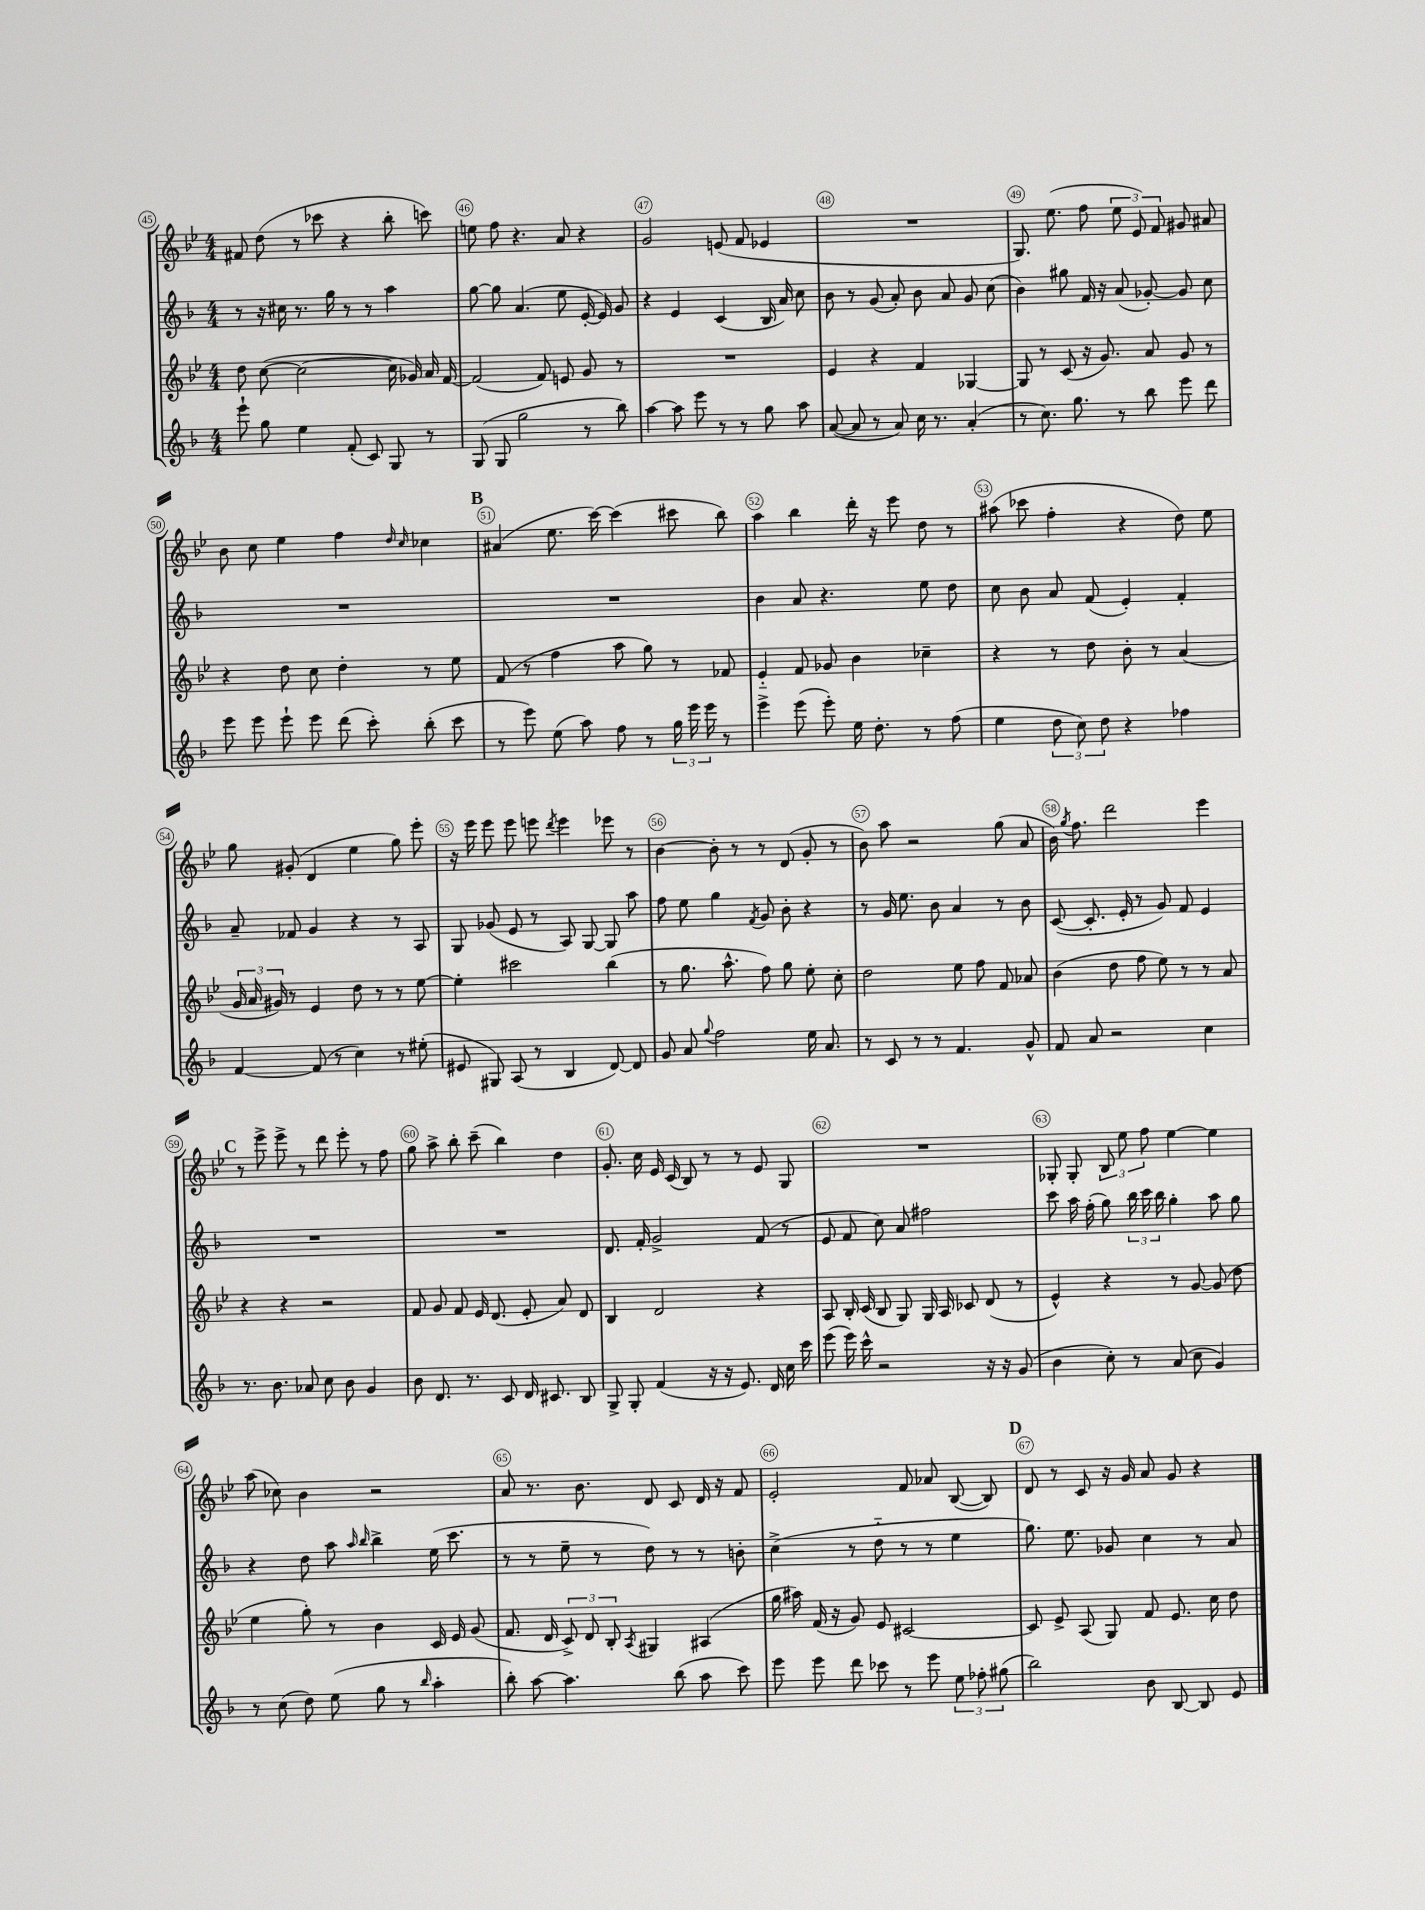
<<
\new StaffGroup <<
\new Staff = "s0" {
    \clef treble \key bes \major \numericTimeSignature \time 4/4
    \autoBeamOff fis'8 d''8( r8 ces'''8 r4 bes''8-. c'''8) |
    e''8 f''8 r4. a'8 r4 |
    g'2 e'8( f'8 ees'4 |
    R1 |
    g8.) ees''8.( f''8 \tuplet 3/2 { ees''8 ees'8) f'8 } gis'8 ais'8 |
    bes'8 c''8 ees''4 f''4 \grace { d''16 c''16 } ces''4 |
    \mark \markup { \bold "B" } ais'4( ees''8. c'''16~) c'''4( cis'''8 bes''8) |
    a''4 bes''4 d'''16-. r16 ees'''8 d''8 r8 |
    ais''8( ces'''8 f''4-. r4 d''8) ees''8 |
    g''8 gis'8-.( d'4 ees''4 g''8) ees'''8-. |
    r16 ees'''16 ees'''8 ees'''8 e'''8 \acciaccatura { d'''8 } e'''4 ees'''8 r8 |
    bes'4~ bes'8-. r8 r8 d'8( g'8-. r8 |
    bes'8) a''8 r2 g''8( a'8 |
    bes'16) \acciaccatura { g''8 } f''8. d'''2 ees'''4 |
    \mark \markup { \bold "C" } r8 ees'''8-> ees'''8-> r8 d'''8 ees'''8-. r8 f''8 |
    g''8 a''8-> bes''8-. c'''8--( bes''4) d''4 |
    g'8.-. c''16 ees'16 c'16( bes8) r8 r8 ees'8 g8 |
    R1 |
    ges8-. ges8-. \tuplet 3/2 { bes8 ees''8 f''8 } ees''4~ ees''4 |
    a''8( ces''8) bes'4 r2 |
    a'8 r8. bes'8. d'8 c'8 d'16 r16 f'8 |
    ees'2-. f'8 aes'8 bes8~( bes8) |
    \mark \markup { \bold "D" } d'8 r8 c'8 r16 g'16 a'8 g'8 r4 \bar "|." |
}
\new Staff = "s1" {
    \clef treble \key f \major \numericTimeSignature \time 4/4
    \autoBeamOff r8 r16 cis''16 r8. g''16 r8 r8 a''4 |
    g''8~ g''8 a'4.( e''8 e'16~-. e'16) g'8 |
    r4 e'4 c'4( bes16 a'16) c''8 |
    bes'8 r8 g'8( a'8-.) bes'8 a'8 g'8 c''8( |
    bes'4) gis''8 f'16 r16 a'8( ges'8~-.) ges'8 c''8 |
    R1 |
    \mark \markup { \bold "B" } R1 |
    bes'4 a'8 r4. e''8 d''8 |
    c''8 bes'8 a'8 f'8( e'4-.) f'4-. |
    a'8-- fes'8 g'4 r4 r8 a8 |
    g8 ges'8( e'8 r8 a8) g8~ g8 a''8 |
    f''8 e''8 g''4 \acciaccatura { f'8 } g'8 bes'8-. r4 |
    r8 g'16 e''8. bes'8 a'4 r8 bes'8 |
    c'8~( c'8.-. e'16-. r8 g'8) f'8 e'4 |
    \mark \markup { \bold "C" } R1 |
    R1 |
    d'8. f'16-. g'2-> f'8( r8 |
    e'8 f'8 c''8) a'8 fis''2 |
    c'''8 a''16 f''16-.( g''8) \tuplet 3/2 { bes''16 c'''16 bes''16 } g''4-. a''8 g''8 |
    r4 d''8 a''8 \grace { a''16 bes''16 } bes''4-> e''16( c'''8. |
    r8 r8 e''8-- r8 d''8) r8 r8 b'8-. |
    c''4->( r8 d''8-_ r8 r8 e''4 |
    \mark \markup { \bold "D" } g''8.) e''8. ges'8 c''4 r8 a'8 \bar "|." |
}
\new Staff = "s2" {
    \clef treble \key bes \major \numericTimeSignature \time 4/4
    \autoBeamOff d''8 c''8~( c''2~ c''16 ges'16) a'16 f'16~ |
    f'2( f'8) e'8 g'8 r8 |
    R1 |
    ees'4 r4 f'4 ges4~ |
    ges8 r8 c'8( r16 g'8.) a'8 g'8 r8 |
    r4 d''8 c''8 d''4-. r8 ees''8 |
    \mark \markup { \bold "B" } f'8( r8 f''4 a''8 g''8) r8 fes'8 |
    ees'4-_ f'8 ges'8 bes'4 ces''4-- |
    r4 r8 d''8 bes'8-. r8 a'4( |
    \tuplet 3/2 { g'16 a'16 gis'16) } r8 ees'4 d''8 r8 r8 ees''8~ |
    ees''4-. cis'''2 bes''4( |
    r8 g''8. a''8.-^ f''8) g''8 ees''8-. c''8-. |
    d''2 ees''8 f''8 f'8 aes'8 |
    bes'4( d''8 f''8 ees''8) r8 r8 a'8 |
    \mark \markup { \bold "C" } r4 r4 r2 |
    f'8 g'8 f'8 ees'16 d'8.( ees'8-. a'8) d'8 |
    bes4 d'2 r4 |
    a8 bes16-. c'16( bes8 g8) g16 a16 ces'8 d'8( r8 |
    ees'4-^) r4 r8 g'8~ g'8( d''8 |
    ees''4 g''8-.) r8 bes'4 c'16 ees'16 g'8( |
    f'8. d'16 \tuplet 3/2 { c'8->) d'8 bes8-. } \acciaccatura { a8 } gis4 ais4( |
    g''16 ais''16) f'16( r16 g'8) ees'8 cis'2~ |
    \mark \markup { \bold "D" } cis'8 ees'8-> a8( g8) f'8 ees'8. c''16 d''8 \bar "|." |
}
\new Staff = "s3" {
    \clef treble \key f \major \numericTimeSignature \time 4/4
    \autoBeamOff e'''8-! g''8 e''4 f'8-.( c'8) g8 r8 |
    g8( g8 g''2 r8 bes''8) |
    a''4~ a''8 e'''8 r8 r8 g''8 a''8 |
    a'8~( a'8 r8 a'8) c''16 r8. a'4-.( |
    r8 c''8.) g''8. r8 bes''8 e'''8 d'''8 |
    e'''8 e'''8 e'''8-! e'''8 d'''8( c'''8-.) bes''8-.( c'''8 |
    \mark \markup { \bold "B" } r8 e'''8) e''8( a''8) f''8 r8 \tuplet 3/2 { g''16 e'''16 e'''16 } r8 |
    e'''4-> e'''8( e'''8-.) e''16 d''8.-. r8 f''8( |
    e''4 \tuplet 3/2 { d''8 c''8) d''8 } r4 fes''4 |
    f'4~ f'8( r8 c''4) r8 eis''8-.( |
    eis'8 gis8) a8( r8 bes4 d'8~) d'8 |
    g'8 a'8 \appoggiatura { g''8 } f''2 e''16 a'8. |
    r8 c'8 r8 r8 f'4. g'8-^ |
    f'8 a'8 r2 c''4 |
    \mark \markup { \bold "C" } r8. bes'8. aes'8 c''8 bes'8 g'4 |
    bes'8 d'8. r8. c'8 d'16 cis'8. bes8 |
    g8-> g8-. f'4( r16 r16 e'8.) d'16 c''16 c'''16 |
    e'''8( e'''16) c'''16-^ r2 r16 r16 g'8( |
    bes'4 c''8-.) r8 a'8( c''8 g'4) |
    r8 c''8( d''8) e''8( g''8 r8 \grace { bes''16 } a''4-. |
    bes''8-.) a''8~ a''4. bes''8( a''8 c'''8) |
    e'''8 e'''8 d'''8 ces'''8 r8 e'''8 \tuplet 3/2 { e''8 fes''8-. gis''8( } |
    \mark \markup { \bold "D" } bes''2) bes'8 bes8~ bes8 e'8 \bar "|." |
}
>>
>>
\layout { \context { \Score currentBarNumber = #45 \override BarNumber.break-visibility = ##(#f #t #t) barNumberVisibility = #all-bar-numbers-visible \override BarNumber.stencil = #(make-stencil-circler 0.1 0.3 ly:text-interface::print) } }
